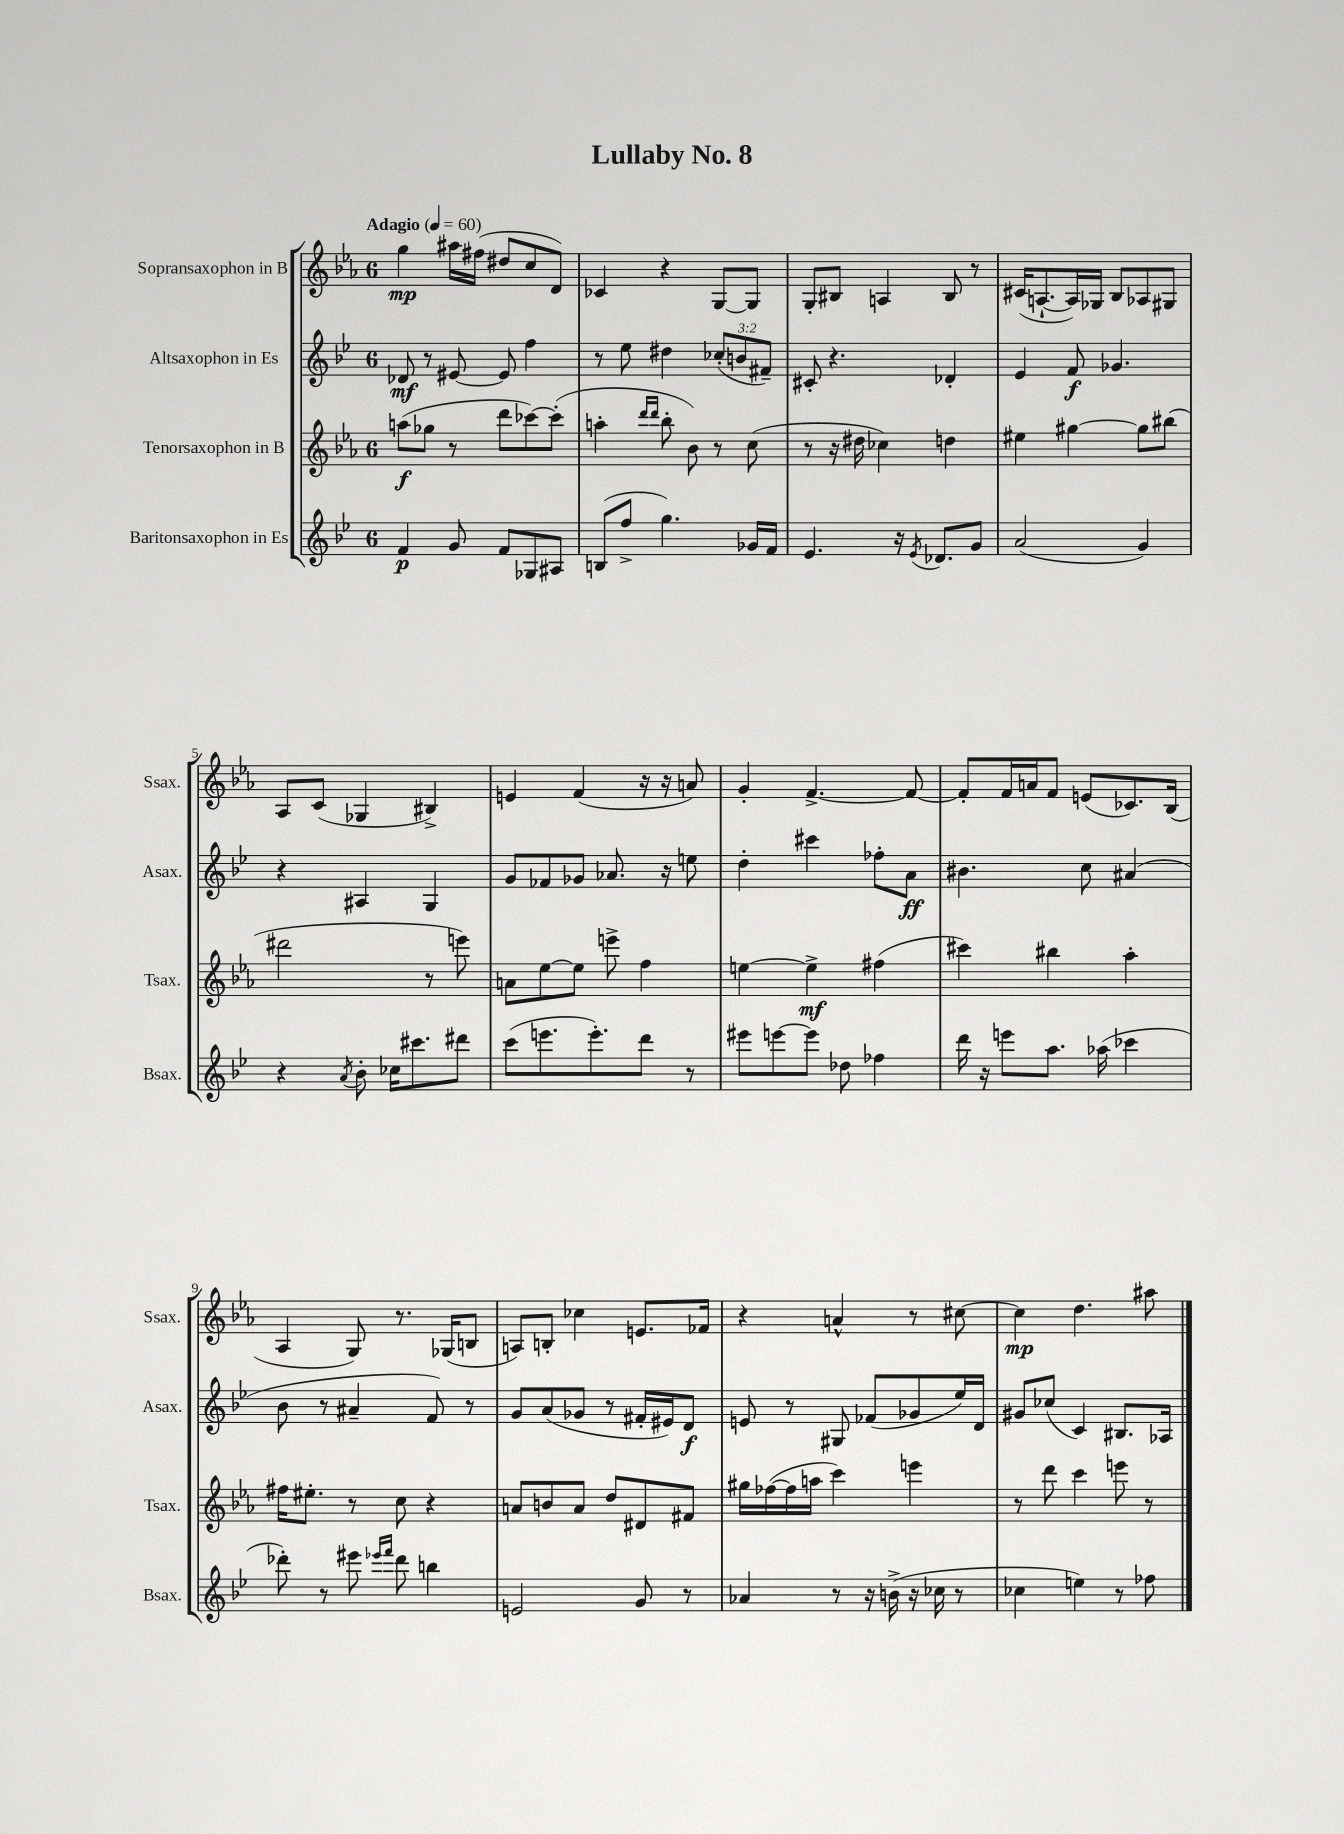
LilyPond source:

\header { title = "Lullaby No. 8" }
<<
\new StaffGroup <<
\new Staff = "s0" \with { instrumentName = "Sopransaxophon in B" shortInstrumentName = "Ssax." } {
    \clef treble \key ees \major \once \override Staff.TimeSignature.style = #'single-digit \time 6/8 \tempo "Adagio" 4 = 60
    g''4\mp ais''16 fis''16( dis''8 c''8 d'8) |
    ces'4 r4 g8~ g8 |
    g8-. bis8 a4 bis8 r8 |
    cis'16( a8.~-! a16) ges16 bes8 aes8 gis8 |
    aes8 c'8( ges4 bis4->) |
    e'4 f'4( r16 r16 a'8) |
    g'4-. f'4.~-> f'8~ |
    f'8-. f'16 a'16 f'8 e'8( ces'8.) bes16( |
    aes4 g8) r8. ges16( b8 |
    a8) b8-. ces''4 e'8. fes'16 |
    r4 a'4-^ r8 cis''8~ |
    cis''4\mp d''4. ais''8 \bar "|." |
}
\new Staff = "s1" \with { instrumentName = "Altsaxophon in Es" shortInstrumentName = "Asax." } {
    \clef treble \key bes \major \once \override Staff.TimeSignature.style = #'single-digit \time 6/8 \override Staff.TupletNumber.text = #tuplet-number::calc-fraction-text
    des'8\mf r8 eis'8~ eis'8 f''4 |
    r8 ees''8 dis''4 \tuplet 3/2 { ces''8-.( b'8 fis'8--) } |
    cis'8-. r4. des'4-. |
    ees'4 f'8\f ges'4. |
    r4 ais4 g4 |
    g'8 fes'8 ges'8 aes'8. r16 e''8 |
    d''4-. cis'''4 fes''8-. a'8\ff |
    bis'4. c''8 ais'4( |
    bes'8 r8 ais'4-- f'8) r8 |
    g'8 a'8( ges'8 r8 fis'16-. eis'16) d'8\f |
    e'8 r8 gis8 fes'8( ges'8 ees''16) d'16 |
    gis'8 ces''8( c'4) bis8. aes16 \bar "|." |
}
\new Staff = "s2" \with { instrumentName = "Tenorsaxophon in B" shortInstrumentName = "Tsax." } {
    \clef treble \key ees \major \once \override Staff.TimeSignature.style = #'single-digit \time 6/8
    a''8\f( ges''8 r8 d'''8 ces'''8~) ces'''8-.( |
    a''4-. \grace { d'''16 d'''16 } bes''8-. bes'8) r8 c''8( |
    r8 r16 dis''16 ces''4) d''4 |
    eis''4 gis''4~ gis''8 bis''8( |
    dis'''2 r8 e'''8) |
    a'8 ees''8~ ees''8 e'''8-> f''4 |
    e''4~ e''4->\mf fis''4( |
    cis'''4) bis''4 aes''4-. |
    fis''16 eis''8.-. r8 c''8 r4 |
    a'8 b'8 a'8 d''8 dis'8 fis'8 |
    gis''16 fes''16~( fes''16 a''16 c'''4) e'''4 |
    r8 d'''8 c'''4 e'''8 r8 \bar "|." |
}
\new Staff = "s3" \with { instrumentName = "Baritonsaxophon in Es" shortInstrumentName = "Bsax." } {
    \clef treble \key bes \major \once \override Staff.TimeSignature.style = #'single-digit \time 6/8
    f'4\p g'8 f'8 ges8 ais8 |
    b8( f''8-> g''4.) ges'16 f'16 |
    ees'4. r16 \acciaccatura { ees'8 } des'8. g'8 |
    a'2( g'4) |
    r4 \acciaccatura { a'8 } bes'8-. ces''16 cis'''8. dis'''8 |
    c'''8( e'''8. e'''8.-.) d'''8 r8 |
    eis'''8 e'''8~ e'''8 des''8 fes''4 |
    d'''16 r16 e'''8 a''8. aes''16( ces'''4 |
    des'''8-.) r8 eis'''8 \grace { ees'''16 f'''16 } des'''8 b''4 |
    e'2 g'8 r8 |
    aes'4 r8 r16 b'16->( r16 ces''16 r8 |
    ces''4 e''4) r8 fes''8 \bar "|." |
}
>>
>>
